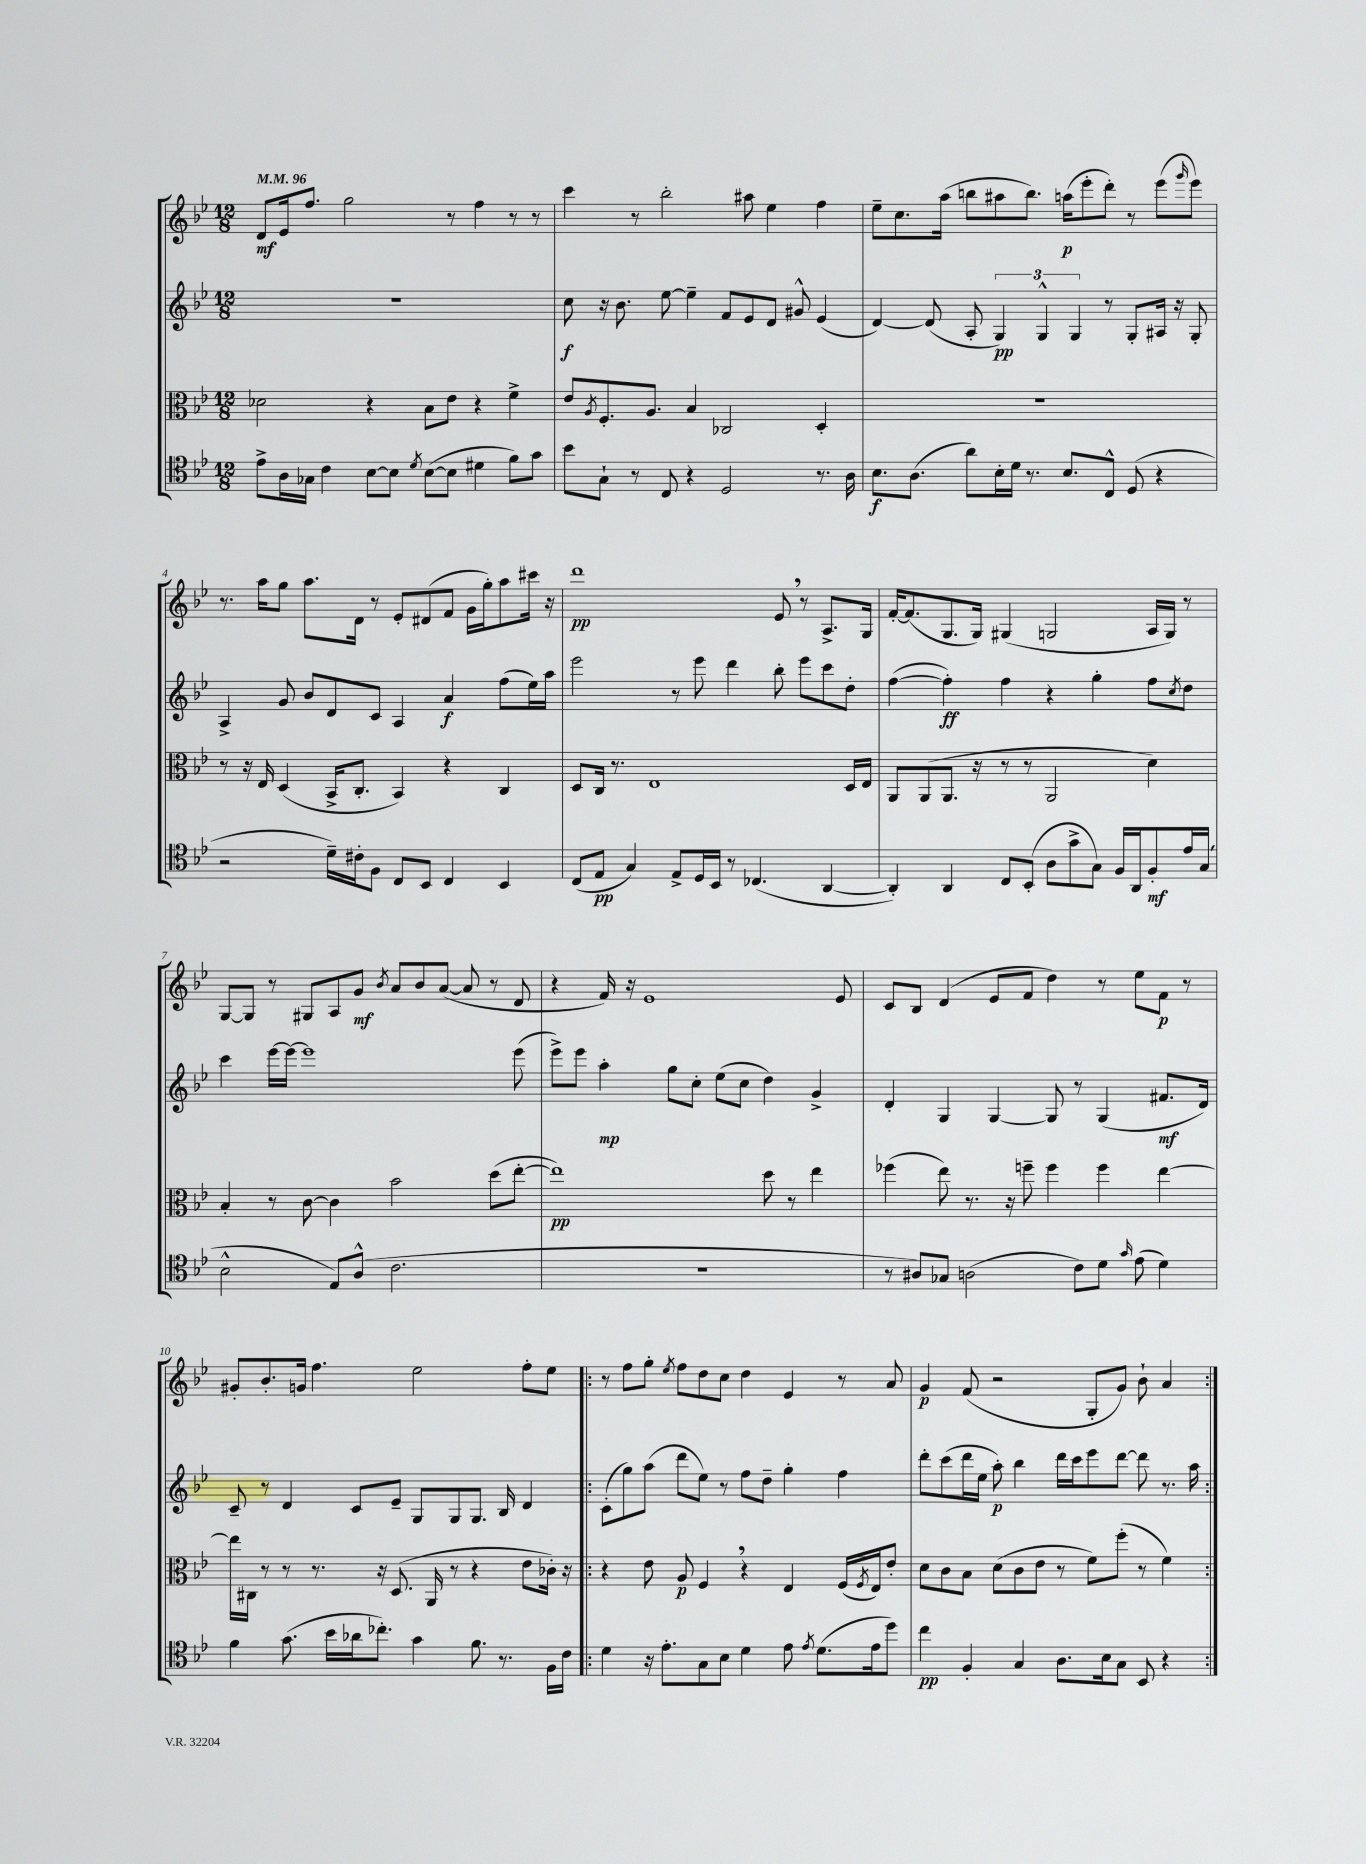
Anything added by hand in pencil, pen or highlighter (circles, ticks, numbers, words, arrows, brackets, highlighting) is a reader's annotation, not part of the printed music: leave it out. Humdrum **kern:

**kern	**kern	**kern	**kern
*staff4	*staff3	*staff2	*staff1
*clefC4	*clefC3	*clefG2	*clefG2
*k[b-e-]	*k[b-e-]	*k[b-e-]	*k[b-e-]
*M12/8	*M12/8	*M12/8	*M12/8
*MM96	*MM96	*MM96	*MM96
8e-^	2d-	1.r	8d
16A	.	.	16e-
16G-	.	.	8.ff
4c	.	.	.
.	.	.	2gg
[8B-	4r	.	.
8B-]	.	.	.
8qd	.	.	.
([8B-	8B-	.	.
8B-]	8e-	.	8r
4d#	4r	.	4ff
8f)	4f^	.	8r
8g	.	.	8r
=	=	=	=
8b-	8e-	8cc	4ccc
.	8qA	.	.
8G`	8.F'	16r	.
.	.	8.b-	.
8r	.	.	8r
.	8.A	.	.
8C	.	[8ee-	2bb-'
4r	4B-	4ee-~]	.
2D	2C-	8f	.
.	.	8e-	8aa#
.	.	8d	4ee-
.	.	8g#^^	.
8.r	4D'	(4e-	4ff
16A	.	.	.
=	=	=	=
8.B-	1.r	[4d)	8ee-~
.	.	.	8.cc
(8.A	.	.	.
.	.	(8d]	.
.	.	.	(16aa
8a)	.	8A'	8bb
16B-'	.	6G)	8aa#
16d	.	.	.
8.r	.	.	8.bb)
.	.	6G^^	.
8.B-	.	.	(16aa
.	.	6G	.
.	.	.	8eee-'
8C^^	.	8r	8ddd')
(8D	.	8G'	8r
4r	.	16A#	(8eee-
.	.	16r	.
.	.	.	16qqggg
.	.	8G'	8eee-)
=	=	=	=
2r	8r	4A^	8.r
.	16r	.	.
.	16E-	.	16aa
.	(4D	8g	8gg
.	.	8b-	8.aa
16d~)	16BB-^	8d	.
16c#'	8.C'	.	16d
8F	.	8c	8r
8C	4BB-)	4A	8e-'
8BB-	.	.	(8d#
4C	4r	4a	8f
.	.	.	16g
.	.	.	16gg')
4BB-	4C	(8ff	8aa
.	.	16ee-)	16ccc#
.	.	16aa	16r
=	=	=	=
(8C	8D	2eee-	1ddd
8E-	16C	.	.
.	8.r	.	.
4G)	.	.	.
.	1E-	.	.
8E-^	.	8r	.
16D	.	8eee-	.
16BB-	.	.	.
8r	.	4ddd	.
(4.C-	.	.	.
.	.	8bb-'	8e-
.	.	8eee-	8r
[4AA	.	8ccc	8.A^
.	16D	8dd'	.
.	16E-	.	16G
=	=	=	=
4AA'])	8AA	([4ff	[16f'
.	.	.	(8.f]
.	(8AA	.	.
4AA	8.AA	4ff'])	8.G
.	16r	.	16G)
8C	8r	4ff	(4G#
(8BB-'	8r	.	.
8A	2AA	4r	2G
8g^	.	.	.
8G)	.	4gg'	.
16F	.	.	.
16AA	.	.	.
8F'	4d)	8ff	16A
.	.	.	16G)
.	.	8qcc	.
16e-	.	8dd	8r
(16G	.	.	.
=	=	=	=
2B-^^	4B-'	4ccc	[8G
.	.	.	8G]
.	8r	[16eee-	8r
.	.	16eee-_	.
.	[8c	1eee-]	8G#
8E-)	4c]	.	8A
(8A^^	.	.	8g
.	.	.	8qb-
2.c	2b-	.	8a
.	.	.	8b-
.	.	.	([8a
.	.	.	8a]
.	(8dd	.	8r
.	[8ee-'	(8eee-	8d
=	=	=	=
1.r	1ee-])	8eee-^)	4r
.	.	8eee-	.
.	.	4aa'	16f)
.	.	.	16r
.	.	.	1e-
.	.	8gg	.
.	.	8cc'	.
.	.	(8ee-	.
.	.	8cc	.
.	8dd	4dd)	.
.	8r	.	.
.	4ee-	4g^	.
.	.	.	8e-
=	=	=	=
8r	(4ff-	4d'	8c
8A#)	.	.	8B-
8G-	8ee-)	4G	(4d
(2A	8.r	.	.
.	.	[4G	8e-
.	16r	.	.
.	8ff~	.	8f
.	4ff	8G]	4dd)
8c)	.	8r	.
8d	4ff	(4G	8r
16qqg	.	.	.
(8e-	.	.	8ee-
4d)	[4ee-	8.f#	8f
.	.	.	8r
.	.	16d)	.
=	=	=	=
4f	16ee-]	8c~	8g#'
.	16C#	.	.
.	8r	8r	8.b-'
(8.g	8r	4d	.
.	.	.	16g
.	8.r	.	4.ff
16b-	.	.	.
16a-	.	8c	.
8.cc-')	16r	.	.
.	(8.D	8e-~	.
4g	.	8G	2ee-
.	16AA	.	.
.	8r	8G	.
8.f	4r	8.G	.
8.r	.	16B-	.
.	8e-	4d	8ff'
16F	16c-')	.	8ee-
16c	16r	.	.
=!|:	=!|:	=!|:	=!|:
4d	4r	(8c'	8r
.	.	8gg)	8ff
16r	8e-	(8aa	8gg'
8.e-'	.	.	.
.	.	.	8qee-
.	8A	8ddd	8ff
8G	4F	8ee-)	8dd
8B-	.	8r	8cc
4d	4r	8ff	4dd
.	.	8dd~	.
8e-	4E-	4gg'	4e-
8qe-	.	.	.
(8.d	.	.	.
.	(16F	4ff	8r
.	8qF	.	.
16e-	16E-)	.	.
8dd)	8e-'	.	8a
=	=	=	=
4cc	8d	8ddd'	4g
.	8c	(8ccc	.
4F'	8B-	16ddd	(8f
.	.	16ee-	.
.	(8d	8aa')	2r
4G	8c	4bb-	.
.	8e-	.	.
8.A	8r	16ddd	.
.	.	16ccc	.
.	8f)	8eee-	8G'
16B-	.	.	.
8G	(8ff'	[8ddd	8g)
8BB-	8r	8ddd]	8b-`
4r	4f)	8.r	4a
.	.	16aa	.
==:|!	==:|!	==:|!	==:|!
*-	*-	*-	*-
